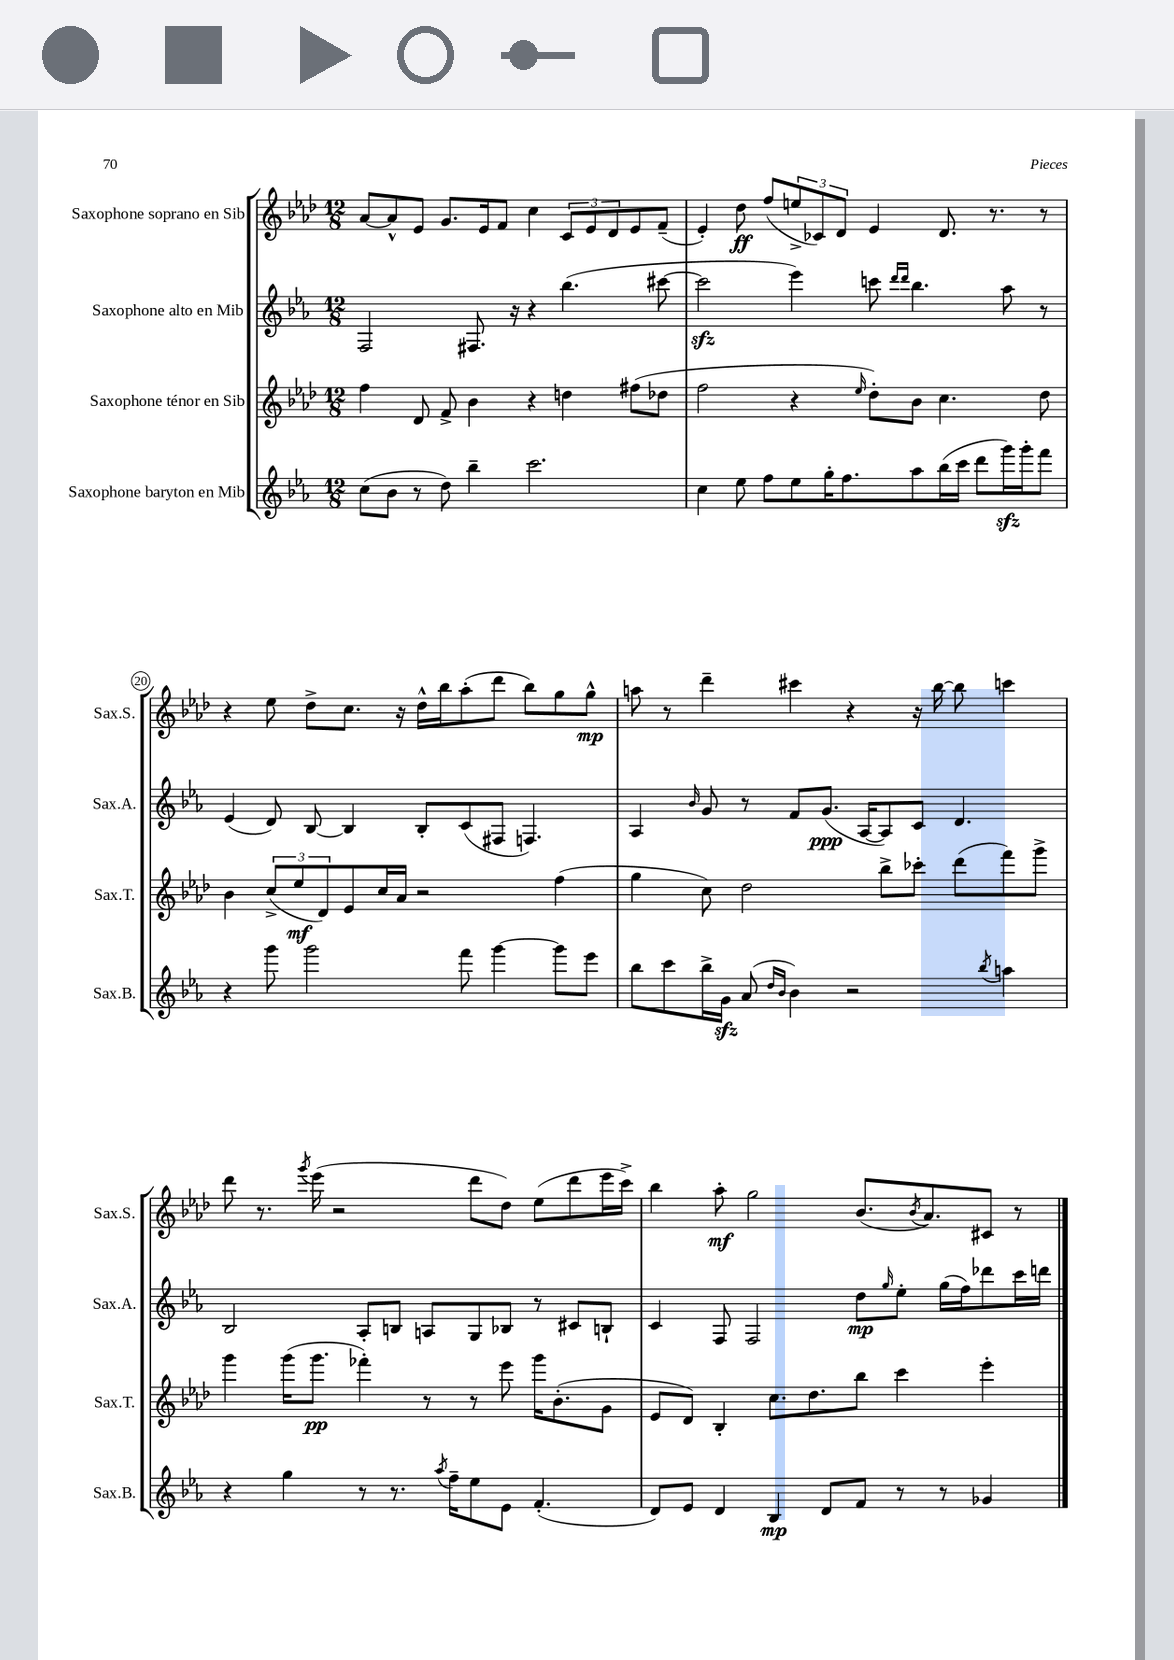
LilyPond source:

<<
\new StaffGroup <<
\new Staff = "s0" \with { instrumentName = "Saxophone soprano en Sib" shortInstrumentName = "Sax.S." } {
    \clef treble \key aes \major \numericTimeSignature \time 12/8
    aes'8~ aes'8-^ ees'8 g'8. ees'16 f'8 c''4 \tuplet 3/2 { c'8 ees'8 des'8 } ees'8 f'8--( |
    ees'4-.) des''8\ff f''8( \tuplet 3/2 { e''8-> ces'8) des'8 } ees'4 des'8. r8. r8 |
    r4 ees''8 des''8-> c''8. r16 des''16-^ bes''16 aes''8-.( des'''8 bes''8) g''8 g''8-^\mp |
    a''8 r8 des'''4-- cis'''4 r4 r16 bes''16~ bes''8 c'''4 |
    des'''8 r8. \acciaccatura { g'''8 } ees'''16( r2 des'''8 des''8) ees''8( des'''8 ees'''16 c'''16->) |
    bes''4 aes''8-.\mf g''2 bes'8.( \acciaccatura { bes'8 } aes'8.) cis'8 r8 \bar "|." |
}
\new Staff = "s1" \with { instrumentName = "Saxophone alto en Mib" shortInstrumentName = "Sax.A." } {
    \clef treble \key ees \major \numericTimeSignature \time 12/8
    f2 fis8. r16 r4 bes''4.( cis'''8~ |
    cis'''2\sfz ees'''4) c'''8 \grace { d'''16 d'''16 } bes''4. aes''8 r8 |
    ees'4( d'8) bes8~ bes4 bes8-. c'8( fis8 f4.) |
    aes4 \grace { bes'16 } g'8 r8 f'8 g'8.\ppp( aes16~ aes8) c'8 d'4. |
    bes2 aes8-. b8 a8 g8 bes8 r8 cis'8 b8-! |
    c'4 f8 f2 d''8\mp \grace { g''16 } ees''8-. g''16( f''16) des'''8 c'''16 d'''16 \bar "|." |
}
\new Staff = "s2" \with { instrumentName = "Saxophone ténor en Sib" shortInstrumentName = "Sax.T." } {
    \clef treble \key aes \major \numericTimeSignature \time 12/8
    f''4 des'8 f'8-> bes'4 r4 d''4 fis''8( des''8 |
    f''2 r4 \grace { ees''16 } des''8-.) bes'8 c''4. des''8 |
    bes'4 \tuplet 3/2 { c''8->( ees''8\mf des'8) } ees'8 c''16 aes'16 r2 f''4( |
    g''4 c''8) des''2 bes''8-> ces'''8-. des'''8( f'''8) g'''8-> |
    g'''4 g'''16( g'''8.\pp fes'''4-.) r8 r8 ees'''8 g'''16 bes'8.-.( g'8 |
    ees'8 des'8) bes4-. c''8. des''8. bes''8 c'''4 ees'''4-. \bar "|." |
}
\new Staff = "s3" \with { instrumentName = "Saxophone baryton en Mib" shortInstrumentName = "Sax.B." } {
    \clef treble \key ees \major \numericTimeSignature \time 12/8
    c''8( bes'8 r8 d''8) bes''4-- c'''2. |
    c''4 ees''8 f''8 ees''8 g''16-. f''8. aes''8 bes''16( c'''16 d'''8 g'''16\sfz) g'''16-. f'''8 |
    r4 g'''8 g'''2 f'''8 g'''4~ g'''8 ees'''8 |
    bes''8 c'''8 bes''16-> g'16\sfz aes'8( \grace { d''16 bes'16 } bes'4) r2 \acciaccatura { bes''8 } a''4 |
    r4 g''4 r8 r8. \acciaccatura { aes''8 } f''16-- ees''8 ees'8 f'4.-.( |
    d'8) ees'8 d'4 bes4\mp d'8 f'8 r8 r8 ges'4 \bar "|." |
}
>>
>>
\layout { \context { \Score currentBarNumber = #18 \override BarNumber.break-visibility = ##(#f #t #t) barNumberVisibility = #(every-nth-bar-number-visible 5) \override BarNumber.stencil = #(make-stencil-circler 0.1 0.3 ly:text-interface::print) } }
